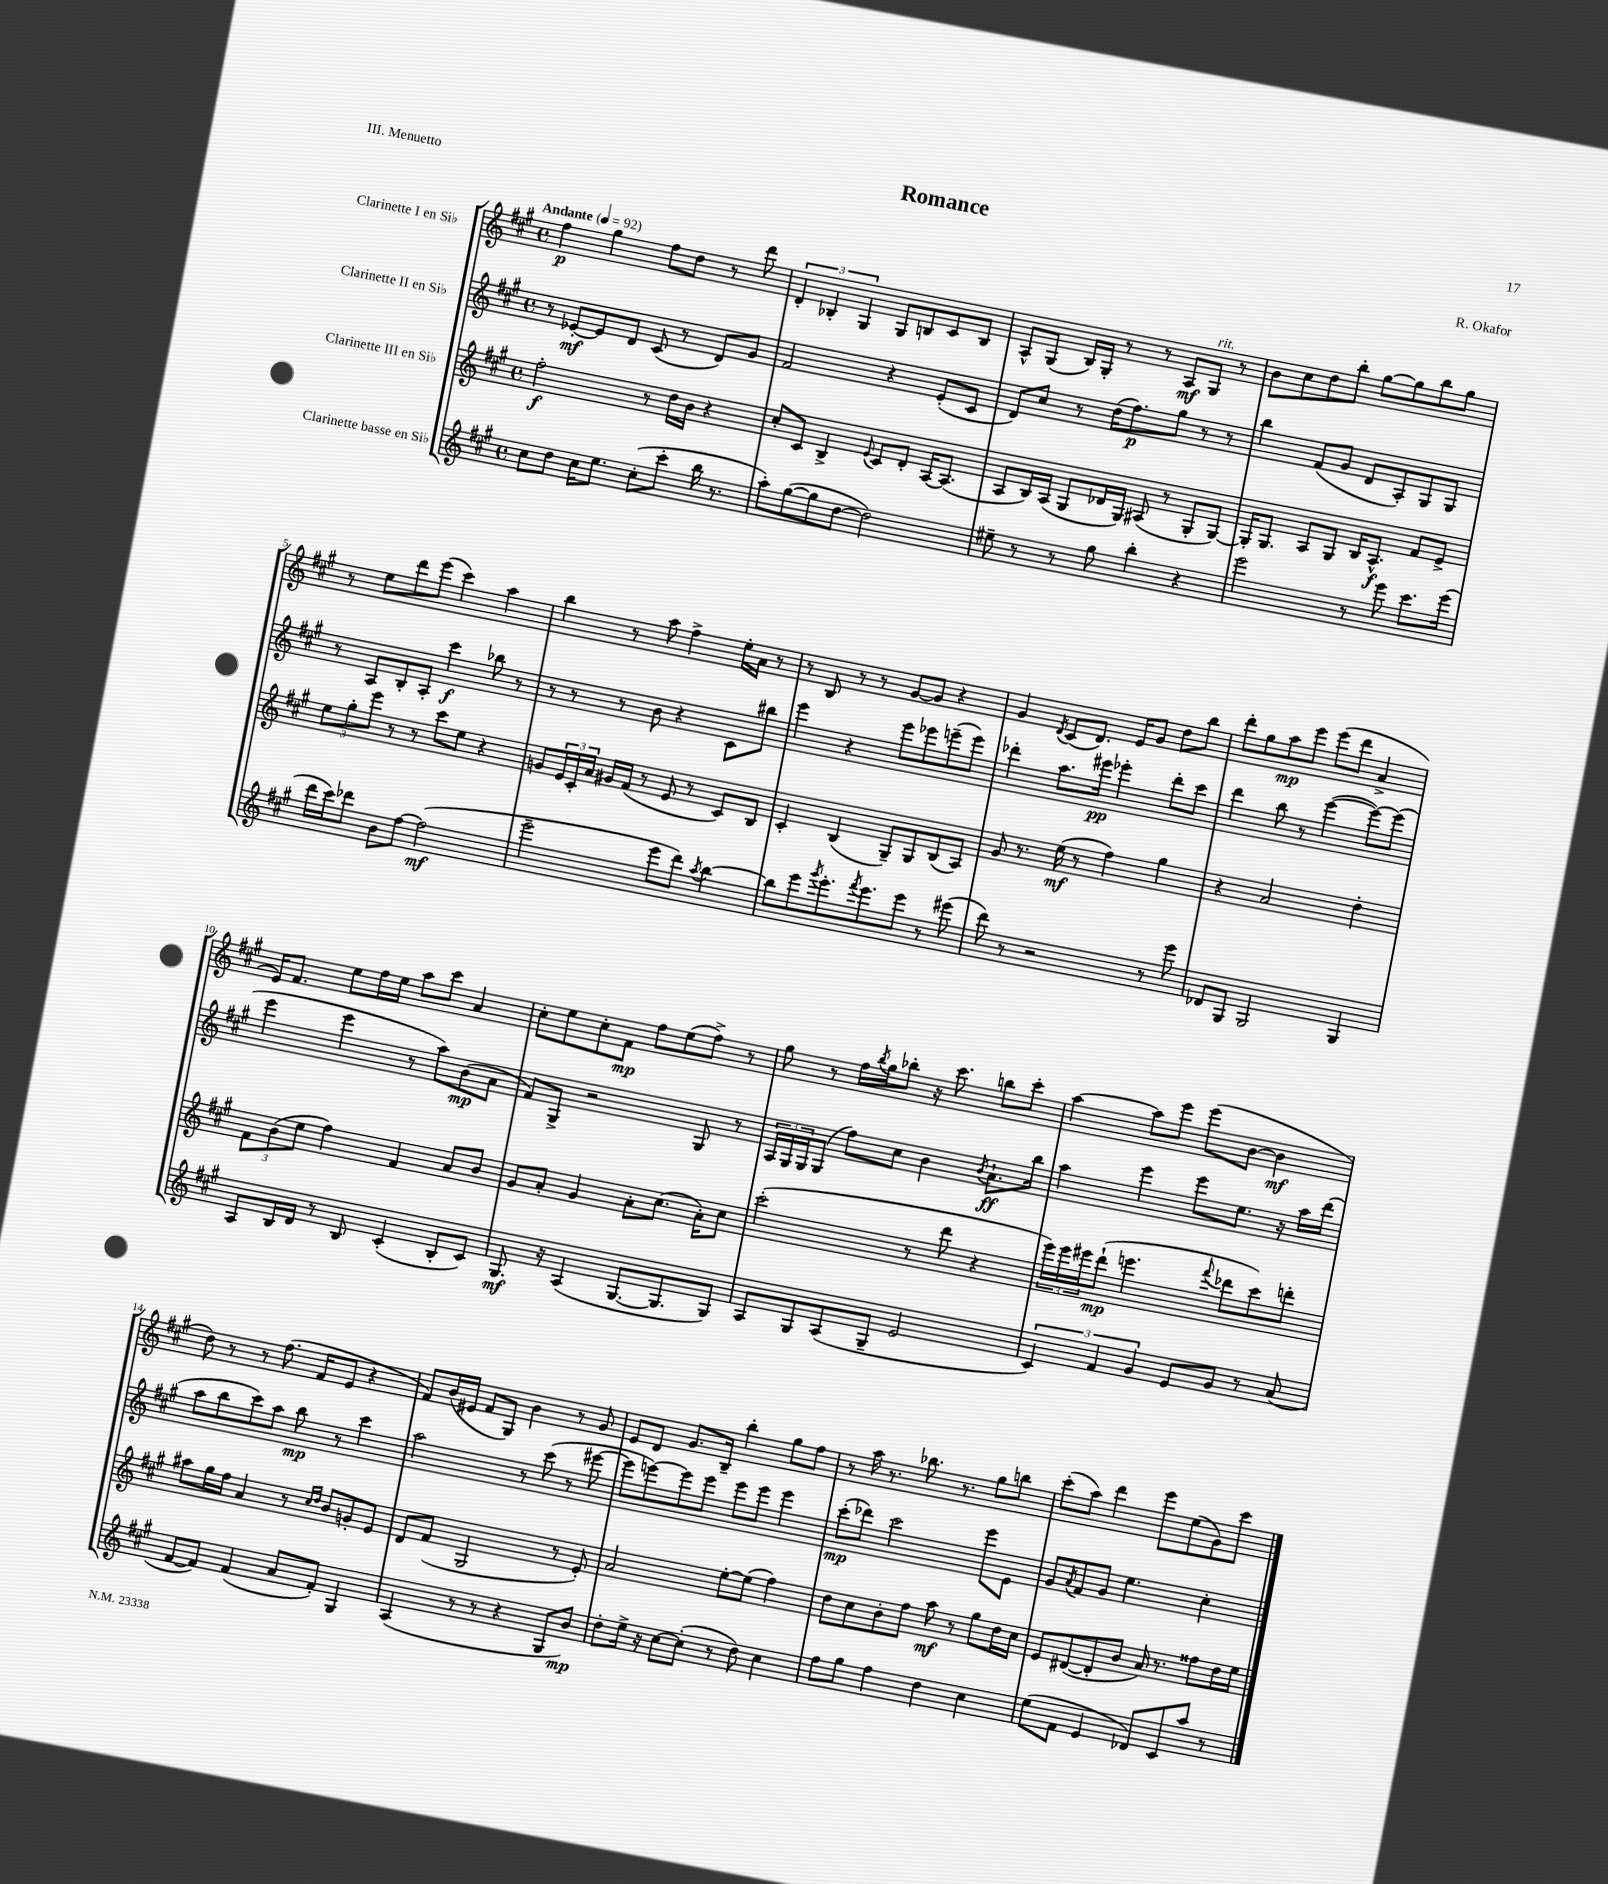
\header { title = "Romance" composer = "R. Okafor" piece = "III. Menuetto" }
<<
\new StaffGroup <<
\new Staff = "s0" \with { instrumentName = "Clarinette I en Sib" } {
    \clef treble \key a \major \defaultTimeSignature \time 4/4 \tempo "Andante" 4 = 92
    fis''4\p gis''4 fis''8 d''8 r8 d'''8 |
    \tuplet 3/2 { d'4-. bes4-. gis4 } gis8 b8 cis'8 b8 |
    a8-^ gis8( b16) gis16-. r8 r8 a8\mf gis8^\markup { \italic "rit." } r8 |
    b'8 cis''8 d''8 b''8-. gis''8~ gis''8 b''8 gis''8 |
    r8 e''8 d'''8 e'''8( cis'''4) a''4 |
    b''4 r8 a''8 fis''4-> e''16-. a'16 r8 |
    r8 b8 r8 r8 gis'8~ gis'8 r4 |
    gis'4 \acciaccatura { d'8 } cis'8( d'8.) e'16 gis'8 d''8 b''8 |
    d'''8-. gis''8 a''8\mp e'''8 e'''8( d'''8 a'4-> |
    e'16) fis'8. e''8 fis''16 e''16 a''8 cis'''8 a'4 |
    cis''8-. e''8 cis''8-. fis'8\mp fis''8 e''8( fis''8->) r8 |
    gis''8 r8 fis''16 \acciaccatura { b''8 } gis''16 bes''8-. r16 cis'''8. b''8 cis'''8-. |
    a''4~ a''8 e'''8 e'''8( b'8~ b'4\mf |
    d''8) r8 r8 fis''8.( fis'16 e'8 r4 |
    fis'8) b'16( eis'16 fis'8 gis8) b'4 r8 gis'8 |
    e'8 d'8 gis'8. b16-- b''4-. gis''8 fis''8 |
    r8 a''16 r8. bes''8. r8. gis''8 b''8 |
    cis'''8-.( a''8) d'''4 e'''8 e''8( gis'8) cis'''8 \bar "|." |
}
\new Staff = "s1" \with { instrumentName = "Clarinette II en Sib" } {
    \clef treble \key a \major \defaultTimeSignature \time 4/4
    r8 ees'8~-.\mf ees'8 d'8 cis'8( r8 d'8) gis'8 |
    fis'2 r4 e'8-.( cis'8 |
    d'8) cis''8 r8 d''16( fis''8.\p) gis''8 r8 r8 |
    b''4 fis'8( gis'8 d'8 a8-.) gis8 gis8 |
    r8 a8 b8-. a8-. cis'''4\f bes''8 r8 |
    r8 r8 r8 b'8 r4 cis'8 bis''8 |
    e'''4 r4 e'''8 ees'''8 e'''8--( e'''8) |
    des'''4-. a''8. eis'''16\pp ees'''4-. des'''8-. cis'''8 |
    d'''4 b''8 r8 e'''4~( e'''8~) e'''8( |
    e'''4 e'''4 r8 a''8) b'8\mp( a'8 |
    fis'8) gis8-> r2 gis8 r8 |
    \tuplet 3/2 { a16 gis16 gis16 } gis8( fis''8) cis''8 b'4 \acciaccatura { b'8 } a'8.-!\ff b''16 |
    a''4 e'''4 e'''8 e''8. r16 a''16 d'''16( |
    a''8 b''8 cis'''8) a''8 b''8\mp r8 cis'''4 |
    a''2 r8 cis'''8( r8 eis'''8~ |
    eis'''8 e'''8~) e'''8 e'''8 e'''8 e'''8 e'''4 |
    cis'''8-.\mp( des'''8) cis'''2 e'''8 e'8 |
    gis'8 \acciaccatura { a'8 } fis'8 gis'8 e''4. cis''4-. \bar "|." |
}
\new Staff = "s2" \with { instrumentName = "Clarinette III en Sib" } {
    \clef treble \key a \major \defaultTimeSignature \time 4/4
    fis''2-.\f r8 d''16 b'16 r4 |
    cis''8-. cis'8 b4-> \appoggiatura { e'8 } cis'8 d'8-. a16~ a8.( |
    a8 b16) a16( gis8 des'16 gis16) ais8( r8 gis8-. gis8~) |
    gis16-. gis8. a8 gis8 b16 a8.-^\f fis'8 e'8-> |
    \tuplet 3/2 { e''8 gis''8-. e'''8 } r8 r8 cis'''8 e''8 r4 |
    g'8 \tuplet 3/2 { e'16 cis'16-. a'16 } gis'16 fis'16( r8 e'8 r8 cis'8) b8 |
    cis'4-. b4( gis8--) gis8 b8( a8) |
    gis'8 r8. e''16\mf( r8 fis''4) gis''4 |
    r4 a'2 d''4-. |
    \tuplet 3/2 { fis'8 b'8( e''8 } fis''4) fis'4 a'8 b'8 |
    gis'8 a'8-. gis'4 a'8-. cis''8.( a'16-.) cis''8 |
    cis'''2-.( r8 d'''8 r4 |
    \tuplet 3/2 { e'''16) e'''16 eis'''16 } d'''8-!\mp( e'''4. \appoggiatura { fis'''8 } des'''8 cis'''8) d'''8-. |
    ais''8 gis''16 fis''16 a'4 r8 \grace { cis''16 d''16 } b'8 g'8-. e'8 |
    d'8 fis'8( gis2 r8 e'8-.) |
    a'2 e''8~-. e''8( fis''4) |
    d''8 cis''8 b'8-. fis''8 a''8\mf r8 gis''8 d''16 cis''16 |
    e'8 dis'8~( dis'8-. b'8 a'16) r8. fisis''8 d''16 e''16 \bar "|." |
}
\new Staff = "s3" \with { instrumentName = "Clarinette basse en Sib" } {
    \clef treble \key a \major \defaultTimeSignature \time 4/4
    cis''8 d''8 cis''16 e''8. cis''8-.( cis'''8-. b''16 r8. |
    a''8-.) gis''8~( gis''8 d''8~ d''2) |
    eis''8-- r8 r8 gis''8 b''4-. r4 |
    e'''2 r8 e'''8 cis'''8. e'''16( |
    d'''16 cis'''16) des'''8 b'8 fis''8~ fis''2\mf( |
    e'''2-- e'''8 d'''8) \acciaccatura { a''8 } b''4~ |
    b''8 e'''8 \acciaccatura { gis'''8 } e'''8.-. \acciaccatura { fis'''8 } e'''8. e'''8 r8 eis'''8( |
    d'''8) r8 r2 r8 e'''8 |
    des'8 gis8 gis2 gis4 |
    a8 b16 d'16 r8 b8 cis'4-.( b8-. cis'8) |
    gis8.\mf r16 a4( gis8.~ gis8. gis8) |
    a8 gis8 a8( gis8-- e'2 |
    \tuplet 3/2 { cis'4) fis'4 gis'4 } e'8 gis'8 r8 a'8( |
    fis'8~ fis'8) fis'4( a'8 fis'8-.) gis4 |
    a4( r8 r8 r4 gis8 b'8\mp) |
    d''8-. e''16-> r16 cis''8~ cis''8-.( r8 d''8) cis''4 |
    fis''8 gis''8 fis''4 d''4 cis''4 |
    e''8( fis'8 e'4 des'8) cis'8 a''8 r8 \bar "|." |
}
>>
>>
